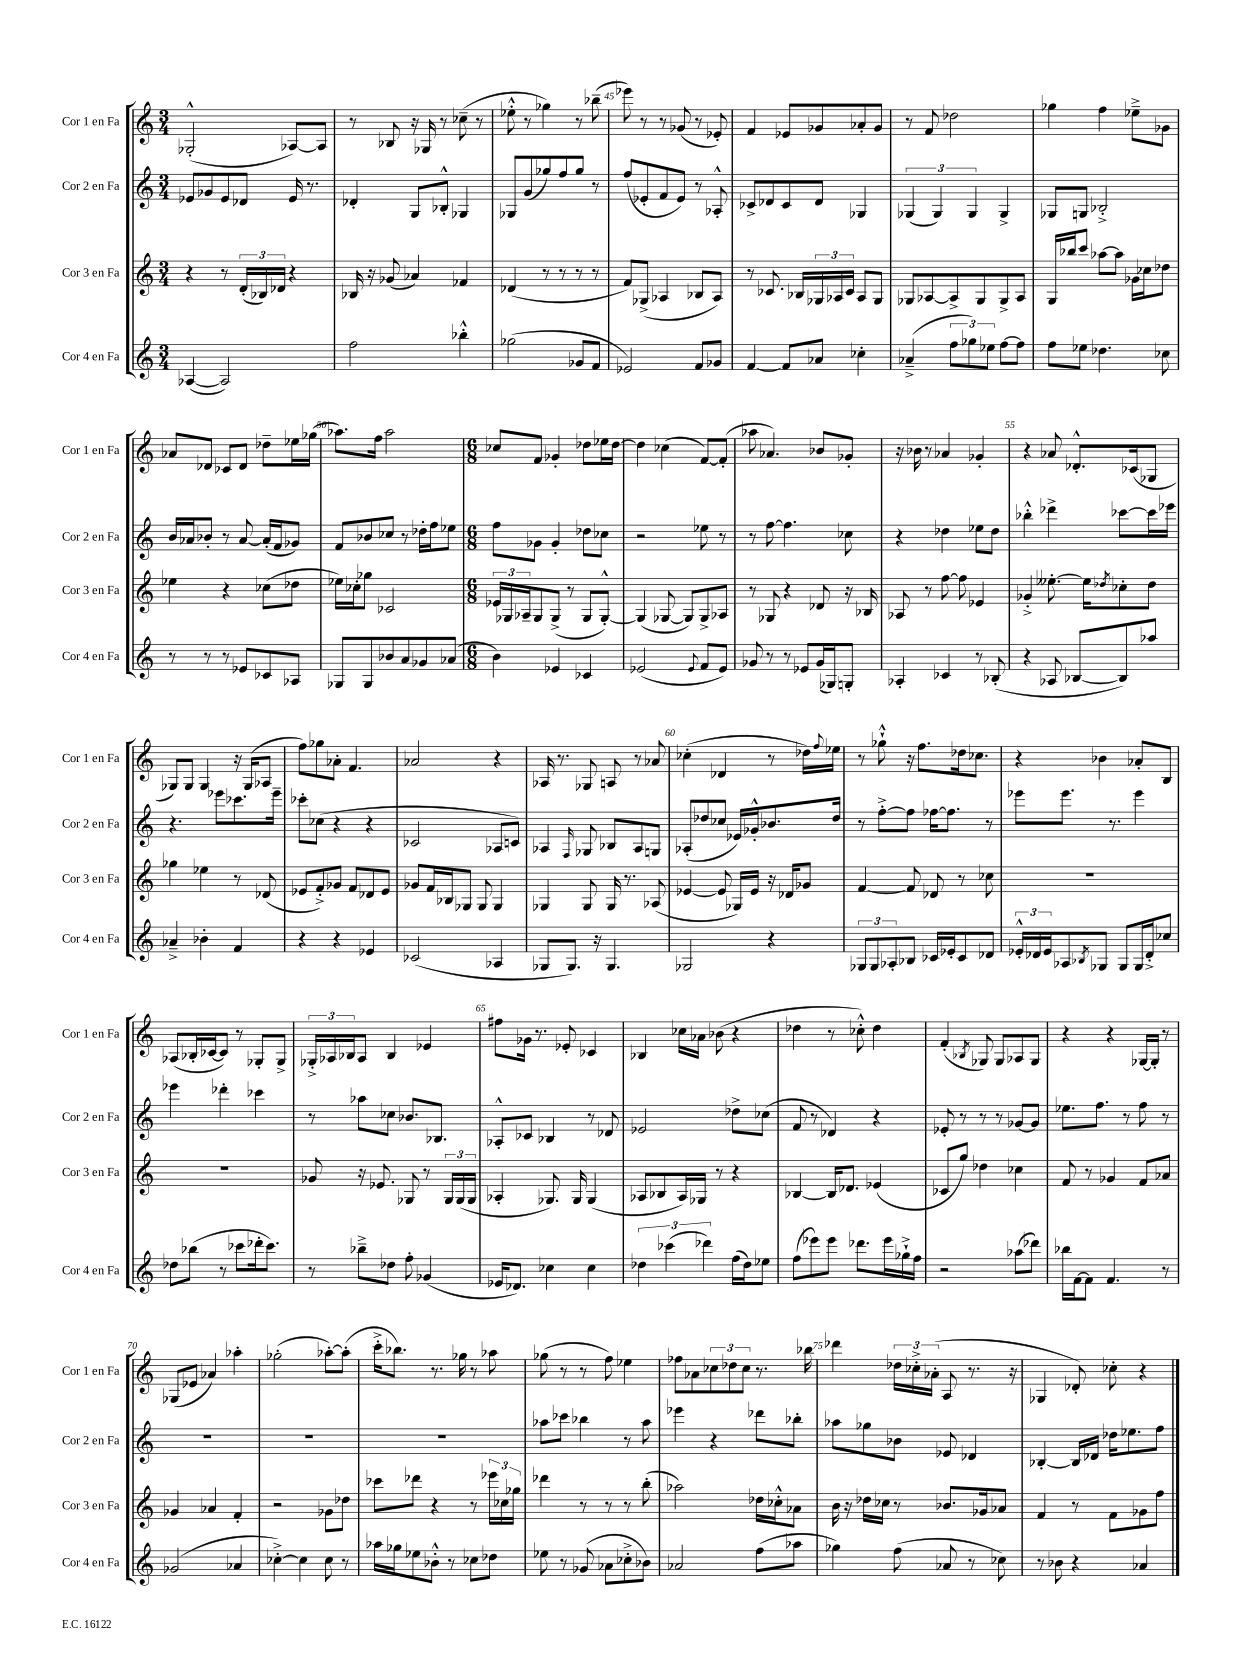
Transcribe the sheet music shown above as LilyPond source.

<<
\new StaffGroup <<
\new Staff = "s0" \with { instrumentName = "Cor 1 en Fa" shortInstrumentName = "Cor 1 en Fa" } {
    \clef treble \key c \major \numericTimeSignature \time 3/4
    ges2-.-^( aes8~) aes8 |
    r8 bes8 r16 ges16 r8 ces''8--( r8 |
    ees''8-.-^ r8 ges''4) r8 bes''8--( |
    ees'''8) r8 r8 ges'8( r8 ees'8-.) |
    f'4 ees'8 ges'8 aes'8-. ges'8 |
    r8 f'8 des''2 |
    ges''4 f''4 ees''8---> ges'8 |
    aes'8 des'8 ces'8 des'8 des''8-- ees''16 ges''16( |
    aes''8.) f''16 aes''2 |
    \numericTimeSignature \time 6/8 ces''8 f'8 ges'4-. des''8 ees''16 des''16~ |
    des''4 ces''4( f'8~) f'8-.( |
    aes''8 aes'4.) bes'8 ges'8-. |
    r16 bes'16 r8 aes'4 ges'4-. |
    r4 aes'8 des'8.-.-^ ces'16( ges8 |
    ges8) ges8 ges4 r16 ges16( aes8 |
    f''8) ges''8 aes'8-. f'4. |
    aes'2 r4 |
    aes16 r8. ges8 a8 r8 aes'8 |
    ces''4-.( des'4 r8 des''16) \appoggiatura { f''8 } ees''16 |
    r8 ges''8-!-^ r16 f''8. des''16 ces''8. |
    r4 bes'4 aes'8-. b8 |
    aes8( bes16-. ces'16~ ces'8) r8 ges8-. ges8-> |
    \tuplet 3/2 { ges16-.-> aes16 bes16 } aes8 bes4 ees'4 |
    fis''8 ges'16 r8. ees'8-. ces'4 |
    bes4 ces''16 aes'16 bes'8( r4 |
    des''4 r8 ces''8-.-^) des''4 |
    f'4-.( \acciaccatura { bes8 } ges8) ges8 aes8 ges8 |
    r4 r4 ges16~ ges16-. r8 |
    ges8( ees'8 aes'4) aes''4-. |
    ges''2-.( aes''8~-.) aes''8-.( |
    c'''16-.-> bes''8.) r8. ges''16 r8 aes''8 |
    ges''8( r8 r8 f''8) ees''4 |
    fes''8 aes'8 \tuplet 3/2 { ces''8 des''8 ces''8 } r8. bes''16 |
    des'''4 \tuplet 3/2 { des''16 ces''16-.-> aes'16-.( } a8 r8. r16 |
    ges4 des'8-.) ces''8-. r4 \bar "|." |
}
\new Staff = "s1" \with { instrumentName = "Cor 2 en Fa" shortInstrumentName = "Cor 2 en Fa" } {
    \clef treble \key c \major \numericTimeSignature \time 3/4
    ees'8 ges'8 ees'8 des'8 ees'16 r8. |
    des'4-. g8 bes8-.-^ ges4 |
    ges8 g'8( ges''8) f''8 ges''8 r8 |
    f''8( ees'8-. f'8 ees'8) r8 aes8-.-^ |
    ces'8-> des'8 ces'8 des'8 ges4 |
    \tuplet 3/2 { ges4( ges4) ges4 } ges4-> |
    ges8 g8 bes2-.-> |
    b'16 aes'16 bes'8-. r8 aes'8~ aes'16-.( f'16 ges'8) |
    f'8 bes'8 ces''8 r8 des''16-. f''16 ees''8 |
    \numericTimeSignature \time 6/8 f''8 ges'8 ges'4-. des''8 ces''8 |
    r2 ees''8 r8 |
    r8 f''8~ f''4. ces''8 |
    r4 des''4 ees''8 des''8 |
    bes''4-.-^ des'''4-> ces'''8~ ces'''16 ees'''16 |
    r4. ees'''8 ces'''8. ees'''16-- |
    ces'''8-. ces''8( r4 r4 |
    ces'2 aes8 c'8) |
    aes4 \grace { f16 } ges8 bes8 aes8 g8 |
    aes8-.( des''8 ces''8 ees'16) ges'16-.-^ bes'8. des''16 |
    r8 f''8~-.-> f''8 fes''16~ fes''8. r8 |
    ees'''8 ees'''8. r8. ees'''4 |
    ees'''4 des'''4-. ces'''4 |
    r8 aes''8 ces''8 bes'8. bes8. |
    aes8-.-^ ces'8 bes4 r8 des'8 |
    ees'2 des''8-> ces''8( |
    f'8 r8 des'4) r4 |
    ees'8-. r8 r8 r8 ges'8~ ges'8 |
    ees''8. f''8. r8 f''8 r8 |
    R2. |
    R2. |
    R2. |
    aes''8 ces'''8 bes''4 r8 aes''8 |
    ees'''4 r4 des'''8 bes''8-. |
    aes''8 ges''8 bes'8 ees'8 des'4 |
    bes4~-. bes16 des'16 des''16 ees''8. f''8 \bar "|." |
}
\new Staff = "s2" \with { instrumentName = "Cor 3 en Fa" shortInstrumentName = "Cor 3 en Fa" } {
    \clef treble \key c \major \numericTimeSignature \time 3/4
    r4 r8 \tuplet 3/2 { d'16-.( bes16) des'16 } r4 |
    bes16 r16 ges'8( aes'4) fes'4 |
    des'4( r8 r8 r8 r8 |
    f'8) ges8->( aes4 bes8 aes8) |
    r8 ces'8. bes16 \tuplet 3/2 { ges16 aes16 ces'16 } aes8 ges8 |
    ges8 aes8~ aes8-> ges8 ges8-> aes8 |
    g16 bes''16 c'''8 aes''8~ aes''8 ges'16 ces''16 des''8 |
    ees''4 r4 ces''8( des''8 |
    ees''16) ces''16-. ges''8 ces'2 |
    \numericTimeSignature \time 6/8 \tuplet 3/2 { ees'16 ges16 aes16-- } ges8 ges8->( r8 ges8 ges8~-.-^) |
    ges4( ges8~ ges8) ges8-> aes8 |
    r8 ges8 r4 des'8 r16 bes16 |
    aes8 r8 f''8~ f''8 ees'4 |
    ges'4-.-> eeses''8.~-. eeses''16 \acciaccatura { des''8 } ces''8-. des''8 |
    ges''4 ees''4 r8 des'8( |
    ees'8 f'8-.->) ges'8 f'8 des'8 ees'8 |
    ges'8 f'16 bes16 ges8 ges8 ges4 |
    ges4 ges8 ges16 r8. aes8( |
    ees'4~ ees'8 ges16) ees'16 r16 des'16 ges'8 |
    f'4~ f'8 des'8 r8 ces''8 |
    R2. |
    R2. |
    ges'8 r16 ees'8. ges8 r8 \tuplet 3/2 { ges16 ges16( ges16 } |
    aes4-. ges8.) ges16 ges4( |
    aes8 bes8 aes16) ges16 r8 r4 |
    bes4~ bes16 des'8. ees'4( |
    ces'8 g''8) des''4 ces''4 |
    f'8 r8 ges'4 f'8 aes'8 |
    ges'4 aes'4 f'4-. |
    r2 ges'8 des''8 |
    ces'''8 des'''8 r4 r8 \tuplet 3/2 { ees'''16 ces''16 ges''16 } |
    des'''4 r8 r8 r8 b''8-.( |
    aes''2) des''16 ces''16-.-^ aes'8 |
    b'16 r16 des''16 ces''16 r8 bes'8. ges'16 aes'8 |
    f'4 r8 f'8 ges'8 f''8 \bar "|." |
}
\new Staff = "s3" \with { instrumentName = "Cor 4 en Fa" shortInstrumentName = "Cor 4 en Fa" } {
    \clef treble \key c \major \numericTimeSignature \time 3/4
    aes4~( aes2) |
    f''2 bes''4-.-^ |
    ges''2( ges'8 f'8 |
    ees'2) f'8 ges'8 |
    f'4~ f'8 aes'8 ces''4-. |
    aes'4--->( \tuplet 3/2 { f''8 ges''8) ees''8 } f''8~ f''8 |
    f''8 ees''8 des''4. ces''8 |
    r8 r8 r8 ees'8 ces'8 aes8 |
    ges8 ges8 bes'8 a'8 ges'8 aes'8( |
    \numericTimeSignature \time 6/8 b'4) ees'4 ces'4 |
    ees'2( \appoggiatura { ees'8 } f'8 ees'8) |
    ges'8 r8 r8 ees'8 ges'16( ges16) g8-. |
    aes4-. ces'4 r8 bes8-.( |
    r4 aes8 bes8~ bes8) aes''8 |
    aes'4---> bes'4-. f'4 |
    r4 r4 ees'4 |
    ces'2( aes4 |
    ges8 ges8.) r16 ges4. |
    ges2 r4 |
    \tuplet 3/2 { ges8 ges8 aes8-. } bes8 ces'16 ees'16-. ces'8 des'8 |
    \tuplet 3/2 { ees'16-.-^ des'16 ees'16 } aes8 \acciaccatura { bes8 } ges8 ges8 ges16 des'16-.-> ces''8 |
    des''8 bes''8( r8 ces'''8 des'''16-. ces'''8.) |
    r8 bes''8---> des''8 f''8-. ges'4( |
    ees'16 des'8.) ces''4 ces''4 |
    \tuplet 3/2 { des''4 ces'''4( des'''4) } f''16( des''16) ees''8 |
    f''8( ees'''8) ees'''8 des'''8. ees'''16 ges''16-!-> f''16 |
    r2 aes''8( des'''8) |
    bes''16 f'16~ f'8 f'4. r8 |
    ges'2( aes'4 |
    ces''4~-.->) ces''4 ces''8 r8 |
    aes''16 ges''16 ees''8 bes'8-.-^ r8 ces''8 des''8 |
    ees''8 r8 ges'8( aes'8 ces''8-.-> bes'8) |
    aes'2 f''8( aes''8 |
    ges''4) f''8( aes'8 r8 ces''8) |
    r8 bes'8 r4 aes'4 \bar "|." |
}
>>
>>
\layout { \context { \Score currentBarNumber = #42 \override BarNumber.break-visibility = ##(#f #t #t) barNumberVisibility = #(every-nth-bar-number-visible 5) } }
